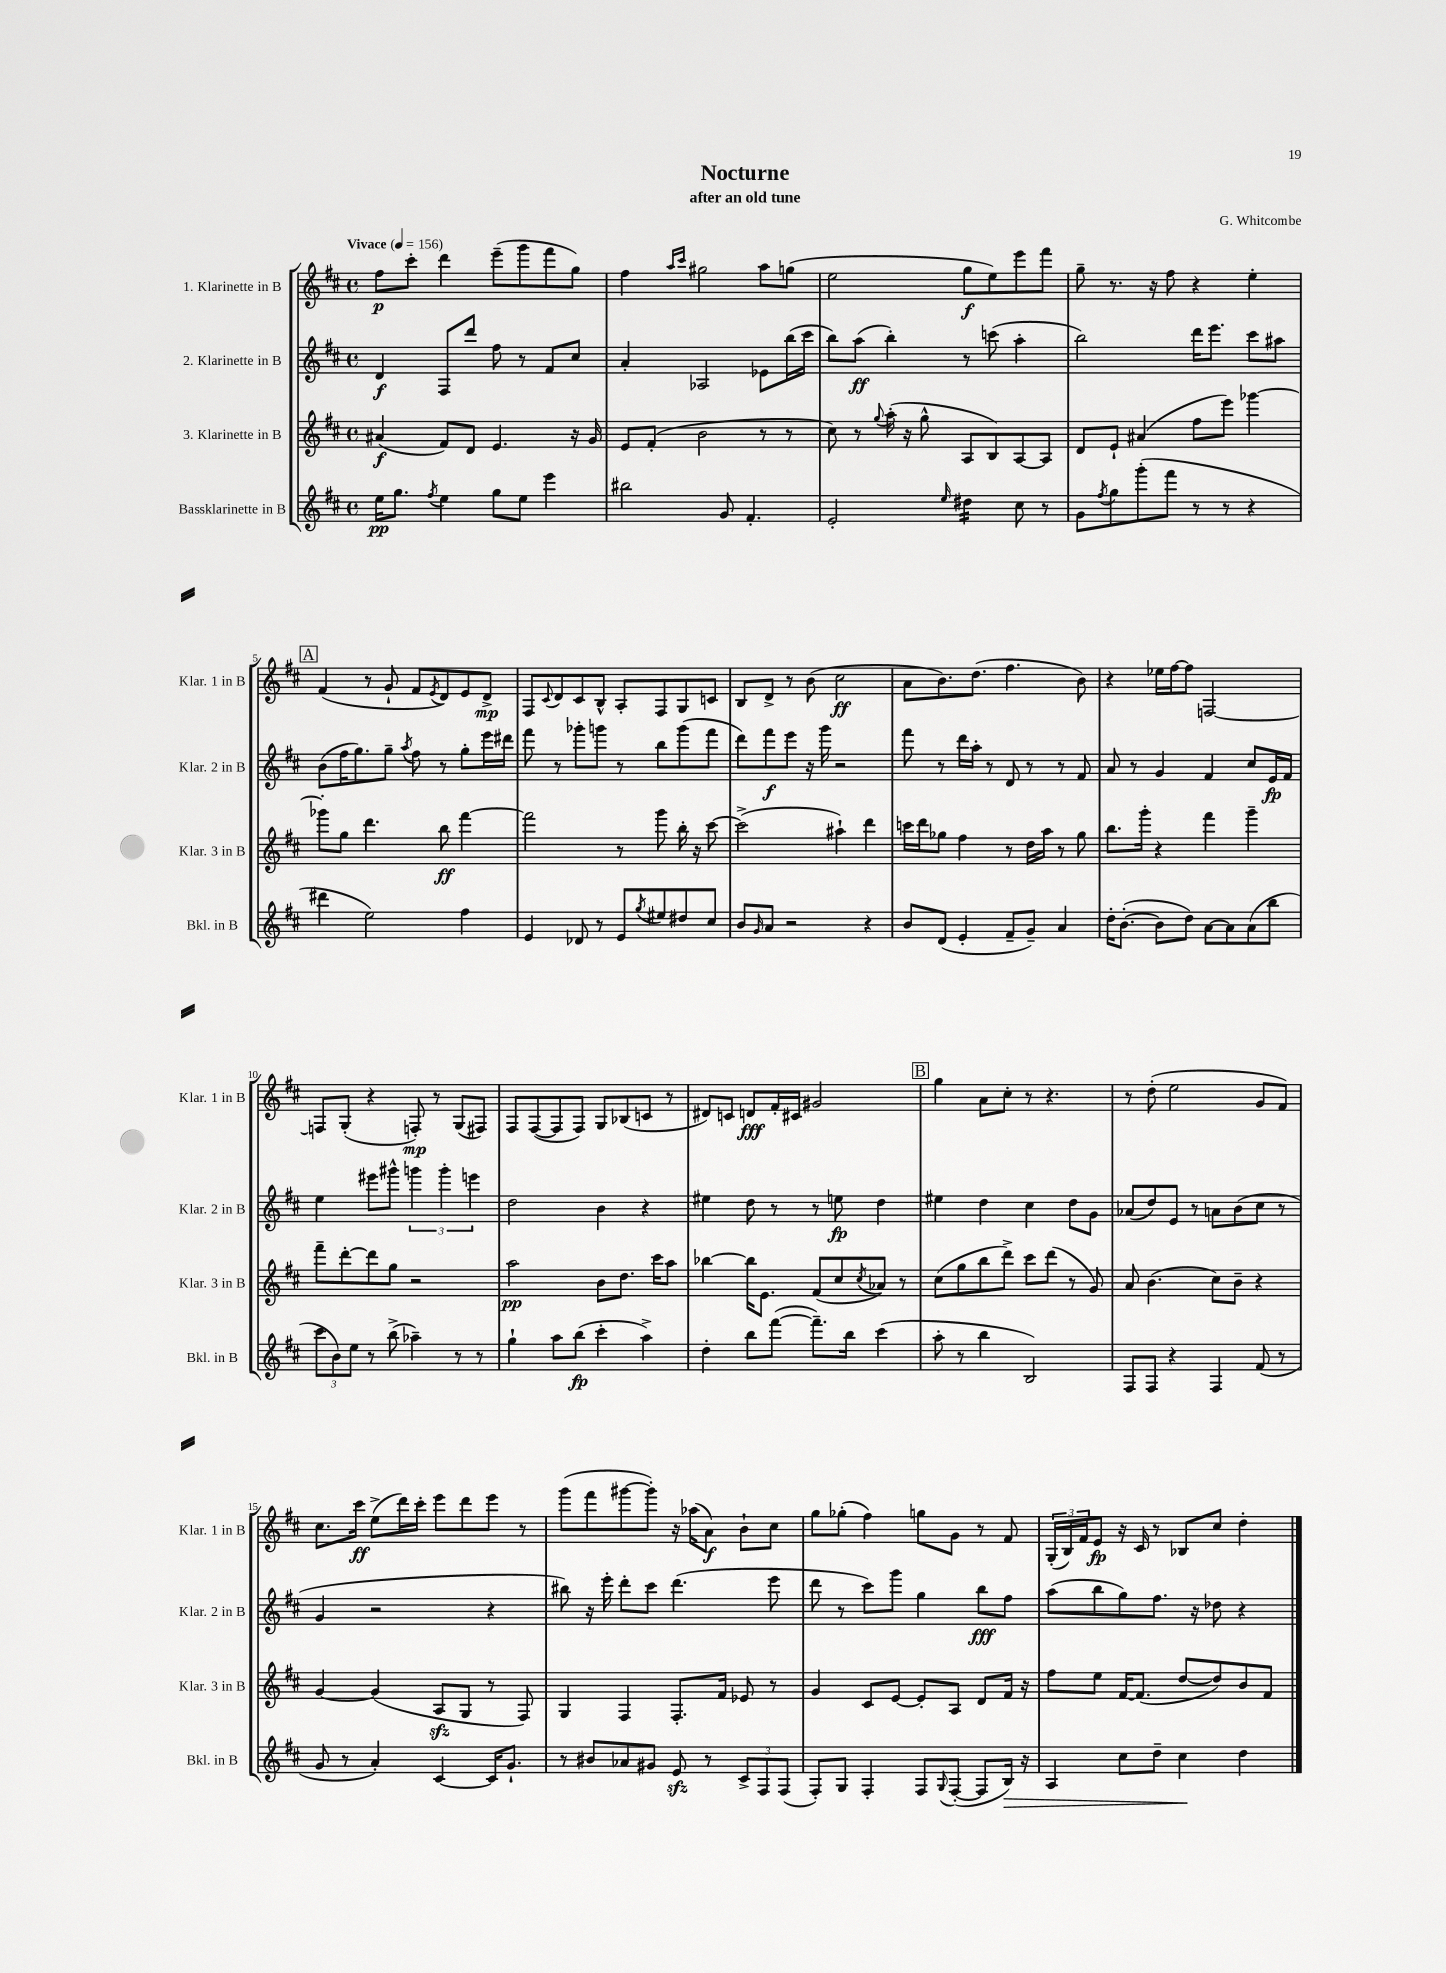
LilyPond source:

\header { title = "Nocturne" composer = "G. Whitcombe" subtitle = "after an old tune" }
<<
\new StaffGroup <<
\new Staff = "s0" \with { instrumentName = "1. Klarinette in B" shortInstrumentName = "Klar. 1 in B" } {
    \clef treble \key d \major \defaultTimeSignature \time 4/4 \tempo "Vivace" 4 = 156
    fis''8\p cis'''8-. d'''4 e'''8--( g'''8 fis'''8 g''8) |
    fis''4 \grace { a''16 cis'''16 } gis''2 a''8 g''8( |
    e''2 g''8\f e''8) e'''8 fis'''8 |
    g''8-- r8. r16 fis''8 r4 e''4-. |
    \mark \markup { \box "A" } fis'4( r8 g'8-! fis'8 \acciaccatura { e'8 } d'8) e'8 d'8->\mp |
    fis8 \appoggiatura { cis'8 } d'8 cis'8 b8-^ a8-. fis8 g8 c'8 |
    b8 d'8-> r8 b'8( cis''2\ff |
    a'8 b'8.) d''8.( fis''4. b'8) |
    r4 ees''16 fis''16~ fis''8 f2~ |
    f8 g8-.( r4 f8-.\mp) r8 g8( fis8) |
    fis8 fis8~( fis8 fis8) g8 bes8( c'8 r8 |
    dis'8) c'8 d'8\fff fis'16-. cis'16 gis'2 |
    \mark \markup { \box "B" } g''4 a'8 cis''8-. r8 r4. |
    r8 d''8-.( e''2 g'8 fis'8) |
    cis''8. cis'''16\ff e''8->( d'''16) cis'''16-. e'''8 d'''8 e'''8 r8 |
    g'''8( fis'''8 gis'''8~ gis'''8-.) r16 aes''16( a'8\f) b'8-! cis''8 |
    g''8 ges''8-.( fis''4) g''8 g'8 r8 fis'8 |
    \tuplet 3/2 { g16-.( b16) fis'16 } e'8\fp r16 cis'16 r8 bes8 cis''8 d''4-. \bar "|." |
}
\new Staff = "s1" \with { instrumentName = "2. Klarinette in B" shortInstrumentName = "Klar. 2 in B" } {
    \clef treble \key d \major \defaultTimeSignature \time 4/4
    d'4\f fis8 d'''8 fis''8 r8 fis'8 cis''8 |
    a'4-. aes2 ees'8 b''16( cis'''16 |
    b''8) a''8\ff( b''4-.) r8 c'''8( a''4-. |
    b''2) d'''16 e'''8. cis'''8 ais''8 |
    \mark \markup { \box "A" } b'8( fis''16 g''8.) g''8-- \acciaccatura { a''8 } fis''8 r8 g''8-. e'''16 dis'''16 |
    fis'''8 r8 ges'''8-. g'''8 r8 b''8 g'''8( fis'''8 |
    d'''8) fis'''8\f e'''8 r16 g'''16 r2 |
    fis'''8 r8 d'''16 a''16-. r8 d'8 r8 r8 fis'8 |
    a'8 r8 g'4 fis'4 cis''8 e'16\fp fis'16 |
    e''4 eis'''8 gis'''8-^ \tuplet 3/2 { g'''4 g'''4-. e'''4 } |
    d''2 b'4 r4 |
    eis''4 d''8 r8 r8 e''8\fp d''4 |
    \mark \markup { \box "B" } eis''4 d''4 cis''4 d''8 g'8 |
    aes'8( d''8) e'8 r8 a'8 b'8( cis''8 r8 |
    g'4 r2 r4 |
    bis''8) r16 e'''16-. d'''8-. cis'''8 d'''4.( e'''8 |
    d'''8 r8 cis'''8) g'''8 g''4 b''8\fff fis''8 |
    a''8( b''8 g''8) fis''8. r16 des''8 r4 \bar "|." |
}
\new Staff = "s2" \with { instrumentName = "3. Klarinette in B" shortInstrumentName = "Klar. 3 in B" } {
    \clef treble \key d \major \defaultTimeSignature \time 4/4
    ais'4\f( fis'8) d'8 e'4. r16 g'16 |
    e'8 fis'8-.( b'2 r8 r8 |
    cis''8) r8 \appoggiatura { g''8 } a''16-.( r16 g''8-^ a8 b8) a8~ a8 |
    d'8 e'8-! ais'4( fis''8 e'''8) ges'''4~ |
    \mark \markup { \box "A" } ges'''8-. g''8 d'''4. b''8\ff fis'''4~ |
    fis'''2 r8 g'''8 b''16-. r16 cis'''8~ |
    cis'''2->( ais''4-!) d'''4 |
    c'''16 d'''16 ges''8 fis''4 r8 d''16 a''16 r8 ges''8 |
    b''8. g'''16-. r4 fis'''4 g'''4-- |
    fis'''8-- d'''8~-. d'''8 g''8 r2 |
    a''2\pp b'8 d''8. cis'''16 a''8 |
    bes''4~ bes''16 e'8. fis'8( cis''8 \acciaccatura { cis''8 } aes'8) r8 |
    \mark \markup { \box "B" } cis''8( g''8 b''8 d'''8->) cis'''8 d'''8( r8 g'8) |
    a'8 b'4.( cis''8) b'8-- r4 |
    g'4~ g'4( a8\sfz g8 r8 fis8) |
    g4 fis4 fis8.-. fis'16 ees'8 r8 |
    g'4 cis'8 e'8~ e'8-. a8 d'8 fis'16 r16 |
    fis''8 e''8 fis'16~ fis'8.( d''8~ d''8) b'8 fis'8 \bar "|." |
}
\new Staff = "s3" \with { instrumentName = "Bassklarinette in B" shortInstrumentName = "Bkl. in B" } {
    \clef treble \key d \major \defaultTimeSignature \time 4/4
    e''16\pp g''8. \acciaccatura { fis''8 } e''4 g''8 e''8 e'''4 |
    bis''2 g'8 fis'4.-. |
    e'2-. \grace { e''16 } dis''4:16 cis''8 r8 |
    g'8 \acciaccatura { fis''8 } g''8 g'''8-.( fis'''8 r8 r8 r4 |
    \mark \markup { \box "A" } dis'''4 e''2) fis''4 |
    e'4 des'8 r8 e'8 \acciaccatura { g''8 } eis''8 dis''8 cis''8 |
    b'8 \grace { g'16 } a'8 r2 r4 |
    b'8 d'8( e'4-. fis'8-- g'8--) a'4 |
    d''16-. b'8.~-.( b'8 d''8) a'8~ a'8 a'8( b''8 |
    \tuplet 3/2 { cis'''8 b'8) e''8 } r8 b''8->( aes''4--) r8 r8 |
    g''4-! a''8 b''8\fp( cis'''4-. a''4->) |
    d''4-. b''8 fis'''8~( fis'''8.--) b''16 cis'''4( |
    \mark \markup { \box "B" } a''8-. r8 b''4 b2) |
    fis8 fis8 r4 fis4 fis'8( r8 |
    g'8 r8 a'4-.) cis'4~ cis'16 g'8.-! |
    r8 bis'8 aes'8 gis'8 e'8\sfz r8 \tuplet 3/2 { cis'8-> fis8 fis8( } |
    fis8-.) g8 fis4-. fis8 \appoggiatura { g8 } fis8~-.( fis8 b16\>) r16 |
    a4 cis''8 d''8-- cis''4\! d''4 \bar "|." |
}
>>
>>
